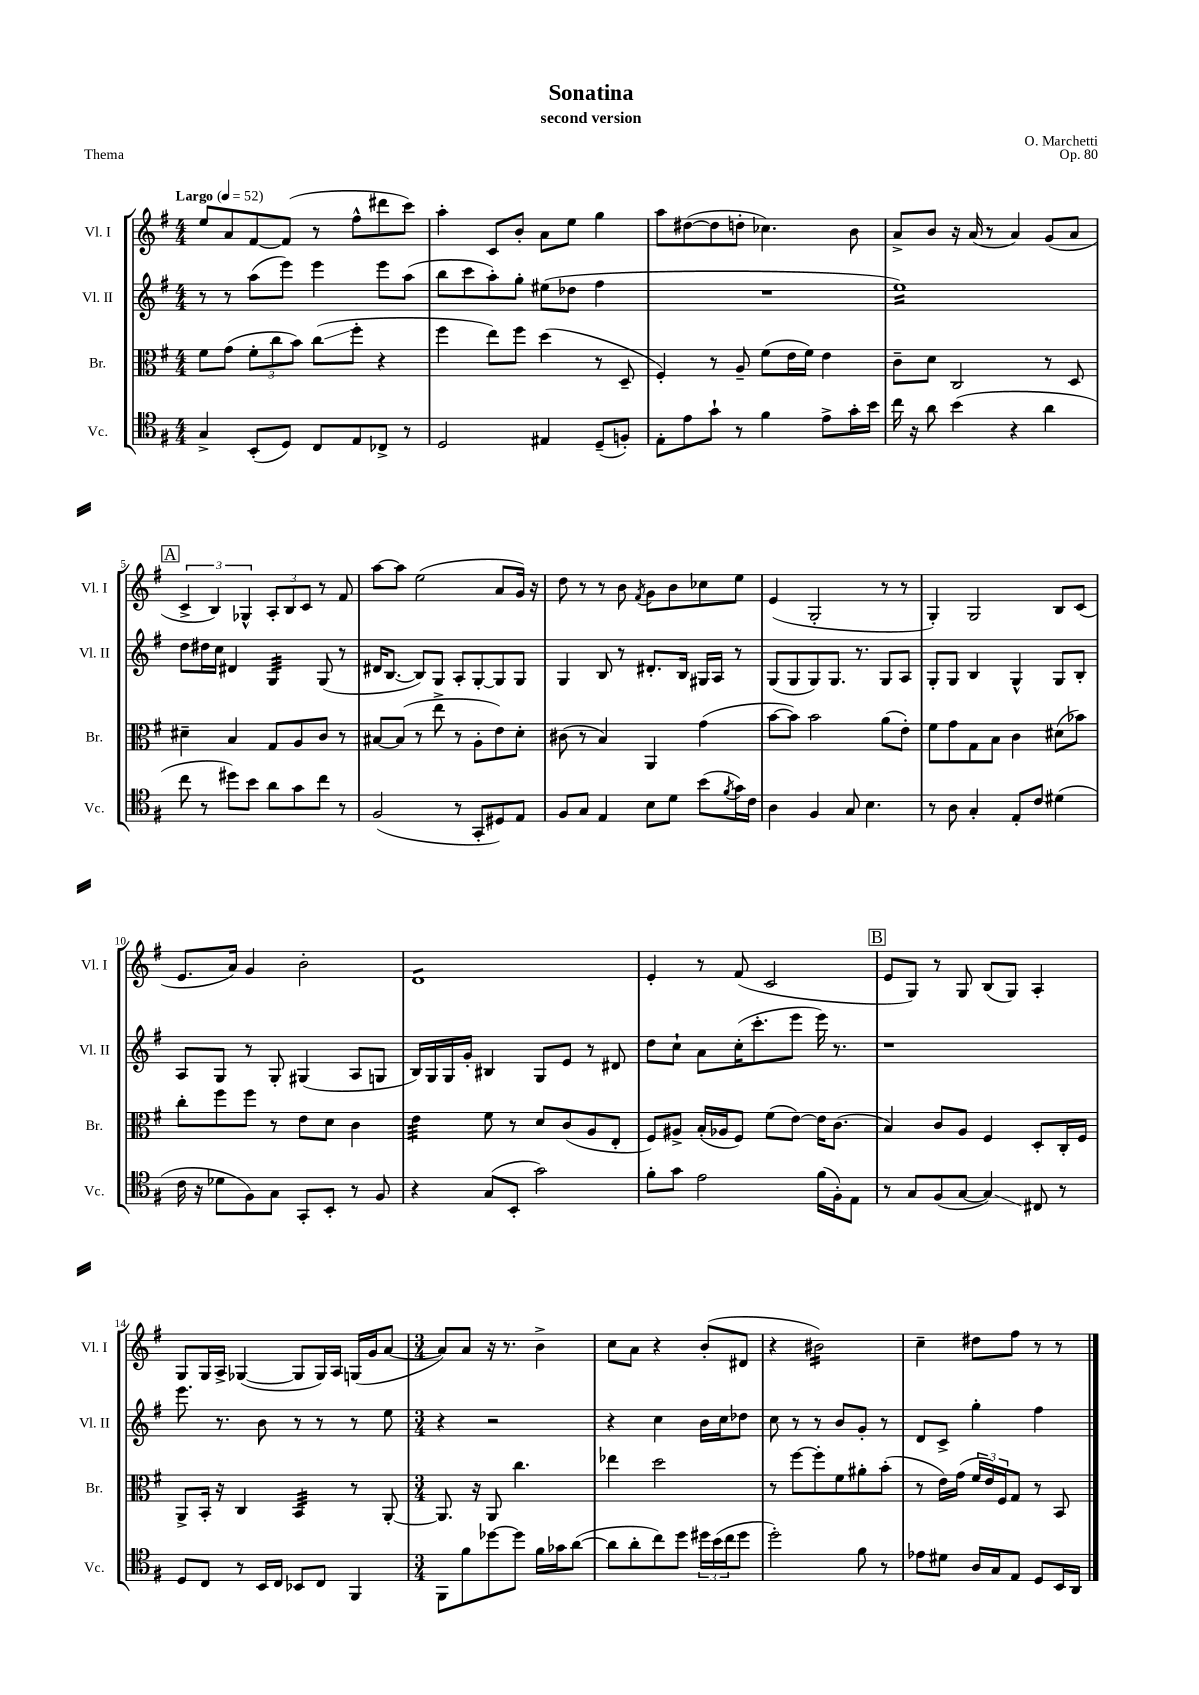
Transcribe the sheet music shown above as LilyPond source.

\header { title = "Sonatina" composer = "O. Marchetti" subtitle = "second version" opus = "Op. 80" piece = "Thema" }
<<
\new StaffGroup <<
\new Staff = "s0" \with { instrumentName = "Vl. I" shortInstrumentName = "Vl. I" } {
    \clef treble \key g \major \numericTimeSignature \time 4/4 \tempo "Largo" 4 = 52
    e''8 a'8 fis'8~ fis'8( r8 fis''8-^ dis'''8 c'''8) |
    a''4-. c'8 b'8-. a'8 e''8 g''4 |
    a''8 dis''8~( dis''8 d''8-. ces''4.) b'8 |
    a'8-> b'8 r16 a'16( r8 a'4) g'8( a'8 |
    \mark \markup { \box "A" } \tuplet 3/2 { c'4-> b4) ges4-^ } \tuplet 3/2 { a8-. b8 c'8 } r8 fis'8 |
    a''8~ a''8 e''2( a'8 g'16) r16 |
    d''8 r8 r8 b'8 \acciaccatura { fis'8 } g'8 b'8 ces''8 e''8 |
    e'4( g2-. r8 r8 |
    g4-.) g2 b8 c'8( |
    e'8. a'16) g'4 b'2-. |
    d'1:8 |
    e'4-. r8 fis'8( c'2 |
    \mark \markup { \box "B" } e'8 g8) r8 g8 b8( g8) a4-. |
    g8 g16 a16-> ges4~( ges8 ges16) a16 g16( g'16 a'8~ |
    \numericTimeSignature \time 3/4 a'8) a'8 r16 r8. b'4-> |
    c''8 a'8 r4 b'8-.( dis'8 |
    r4 bis'2:16) |
    c''4-- dis''8 fis''8 r8 r8 \bar "|." |
}
\new Staff = "s1" \with { instrumentName = "Vl. II" shortInstrumentName = "Vl. II" } {
    \clef treble \key g \major \numericTimeSignature \time 4/4
    r8 r8 a''8( e'''8) e'''4 e'''8 a''8( |
    b''8 c'''8 a''8-.) g''8-. eis''8( des''8 fis''4 |
    R1 |
    e''1:16) |
    \mark \markup { \box "A" } d''8 dis''16 c''16 dis'4 g4:32 g8( r8 |
    dis'16 b8.~ b8) g8 a8-. g8~-. g8 g8 |
    g4 b8 r8 dis'8.-. b16 gis16 a16 r8 |
    g8( g8 g8) g8. r8. g8 a8 |
    g8-. g8 b4 g4-^ g8 b8-. |
    a8 g8 r8 g8-. gis4( a8 g8 |
    b16) g16 g16 g'16-. bis4 g8 e'8 r8 dis'8 |
    d''8 c''8-! a'8 c''16-.( c'''8.-. e'''8 e'''16) r8. |
    \mark \markup { \box "B" } r1 |
    e'''8. r8. b'8 r8 r8 r8 e''8 |
    \numericTimeSignature \time 3/4 r4 r2 |
    r4 c''4 b'16 c''16 des''8 |
    c''8 r8 r8 b'8 g'8-. r8 |
    d'8 c'8-> g''4-. fis''4 \bar "|." |
}
\new Staff = "s2" \with { instrumentName = "Br." shortInstrumentName = "Br." } {
    \clef alto \key g \major \numericTimeSignature \time 4/4
    fis'8 g'8( \tuplet 3/2 { fis'8-. c''8 b'8) } c''8\glissando( fis''8-. r4 |
    fis''4 e''8) fis''8 d''4( r8 d8-- |
    fis4-.) r8 a8-- fis'8( e'16 fis'16) e'4 |
    c'8-- d'8 c2 r8 d8 |
    \mark \markup { \box "A" } dis'4-- b4 g8 a8 c'8 r8 |
    bis8~ bis8( r8 e''8-> r8 a8-. e'8) d'8-. |
    cis'8( r8 b4) a,4 g'4( |
    b'8~ b'8) b'2 a'8( e'8-.) |
    fis'8 g'8 g8 b8 c'4 dis'8( bes'8) |
    c''8-. fis''8 fis''8 r8 e'8 d'8 c'4 |
    e'4:32 fis'8 r8 d'8 c'8( a8 e8-. |
    fis8) ais8-> b16-.( aes16 fis8) fis'8( e'8~) e'16 c'8.( |
    \mark \markup { \box "B" } b4) c'8 a8 fis4 d8-. c16-. fis16 |
    a,8-> b,16-. r16 c4 b,4:32 r8 a,8~-. |
    \numericTimeSignature \time 3/4 a,8. r16 a,8 c''4. |
    ees''4 d''2 |
    r8 fis''8~ fis''8-. fis'8 ais'8-. b'8-.( |
    r8 e'16) g'16( \tuplet 3/2 { fis'16 e'16) fis16 } g8 r8 b,8 \bar "|." |
}
\new Staff = "s3" \with { instrumentName = "Vc." shortInstrumentName = "Vc." } {
    \clef tenor \key g \major \numericTimeSignature \time 4/4
    g4-> b,8-.( d8) c8 e8 ces8-> r8 |
    d2 eis4 d8--( f8-.) |
    e8-. e'8 g'8-! r8 fis'4 e'8-> g'16-. b'16 |
    c''16 r16 a'8 b'4( r4 a'4 |
    \mark \markup { \box "A" } c''8 r8 dis''8) b'8 a'8 g'8 c''8 r8 |
    fis2( r8 g,8-. dis8) e8 |
    fis8 g8 e4 b8 d'8 b'8( \acciaccatura { fis'8 } g'16) c'16 |
    a4 fis4 g8 b4. |
    r8 a8 g4-. e8-. c'8 dis'4( |
    c'16 r16 des'8 fis8) g8 g,8-. b,8-. r8 fis8 |
    r4 g8( b,8-. g'2) |
    fis'8-. g'8 e'2 fis'16( fis16-.) e8 |
    \mark \markup { \box "B" } r8 g8 fis8( g8~ g4\glissando) cis8 r8 |
    d8 c8 r8 b,16 c16 bes,8 c8 fis,4 |
    \numericTimeSignature \time 3/4 fis,8 fis'8 des''8~ des''8 fis'16 ges'16 a'8~( |
    a'8 a'8-. c''8) d''8 \tuplet 3/2 { dis''16 b'16( c''16 } dis''8 |
    d''2-.) fis'8 r8 |
    ees'8 dis'8 a16 g16 e8 d8 b,16 a,16 \bar "|." |
}
>>
>>
